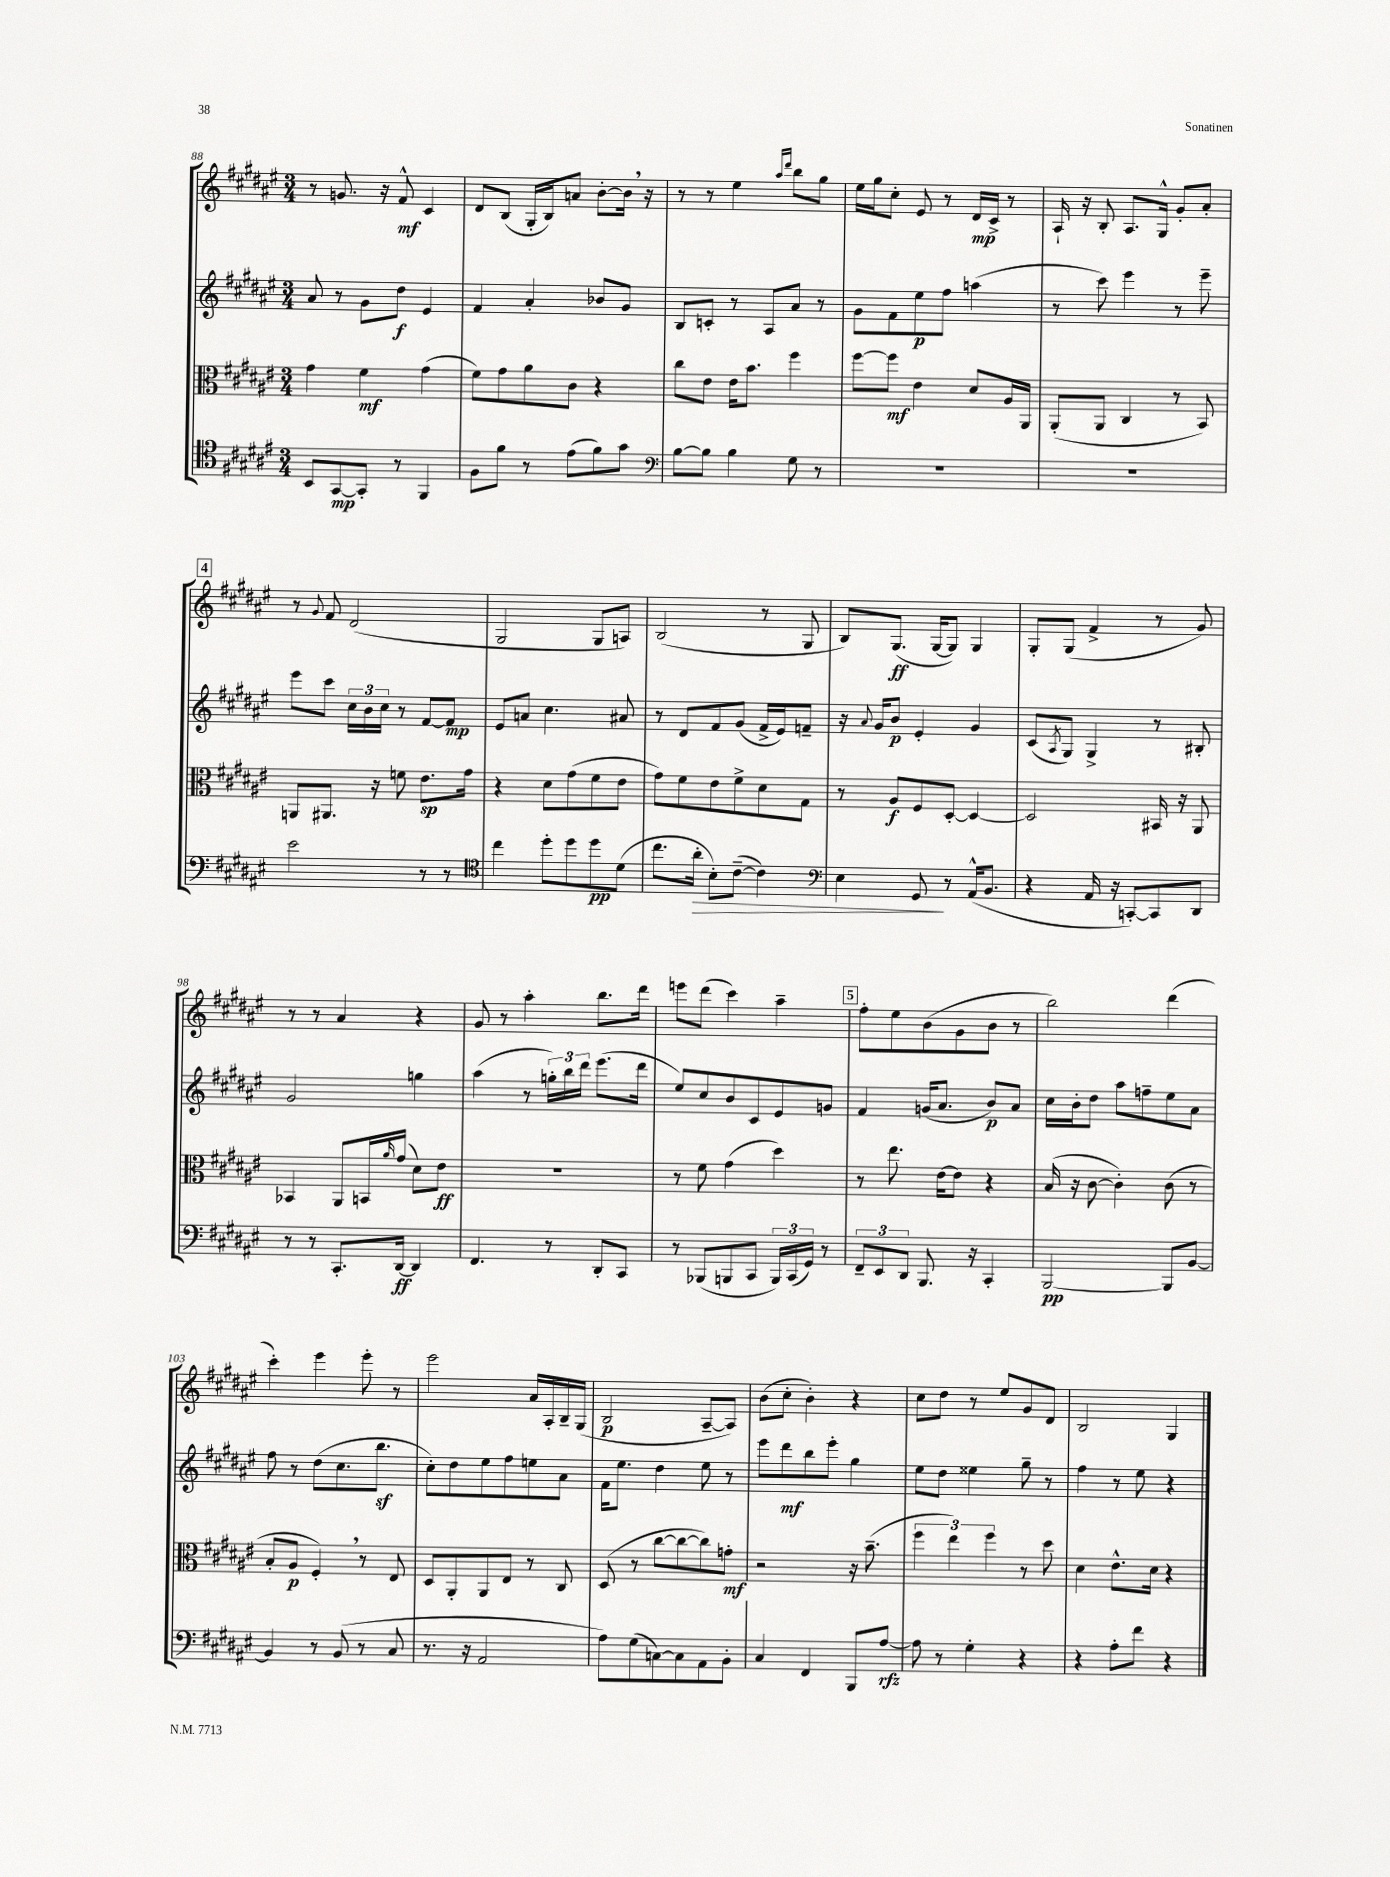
<<
\new StaffGroup <<
\new Staff = "s0" {
    \clef treble \key fis \major \numericTimeSignature \time 3/4
    r8 g'8. r16 fis'8-^\mf cis'4 |
    dis'8 b8( gis16-. b16) a'8 b'8~-. b'16 \breathe r16 |
    r8 r8 eis''4 \grace { ais''16 dis'''16 } b''8 gis''8 |
    eis''16 gis''16 cis''8-. eis'8 r8 dis'16\mp cis'16-> r8 |
    ais16-! r16 b8-. ais8. gis16-^ gis'8-. ais'8-. |
    \mark \markup { \box "4" } r8 \appoggiatura { gis'8 } fis'8 dis'2( |
    gis2 gis8 a8) |
    b2( r8 gis8 |
    b8) gis8.\ff( gis16~ gis8) gis4 |
    gis8-. gis8( fis'4-> r8 gis'8) |
    r8 r8 ais'4 r4 |
    gis'8 r8 ais''4-. b''8. dis'''16 |
    e'''8 dis'''8( cis'''4) ais''4-- |
    \mark \markup { \box "5" } fis''8-. eis''8 b'8( gis'8 b'8 r8 |
    b''2) dis'''4( |
    cis'''4-.) eis'''4 eis'''8-. r8 |
    eis'''2 ais'16 ais16-. b16-- gis16( |
    b2\p ais8~-- ais8) |
    b'8( cis''8-. b'4-.) r4 |
    cis''8 dis''8 r8 eis''8 gis'8 dis'8 |
    b2 gis4 \bar "|." |
}
\new Staff = "s1" {
    \clef treble \key fis \major \numericTimeSignature \time 3/4
    ais'8 r8 gis'8 dis''8\f eis'4 |
    fis'4 ais'4-. bes'8 gis'8 |
    b8 c'8-. r8 ais8 ais'8 r8 |
    gis'8 fis'8 eis''8\p fis''8 a''4( |
    r8 cis'''8) eis'''4 r8 eis'''8-- |
    \mark \markup { \box "4" } eis'''8 cis'''8 \tuplet 3/2 { cis''16 b'16 cis''16 } r8 fis'8~ fis'8\mp |
    eis'8 a'8 cis''4. ais'8 |
    r8 dis'8 fis'8 gis'8( fis'16-> eis'16) f'8-- |
    r16 \appoggiatura { ais'8 } gis'16 b'8\p eis'4-. gis'4 |
    cis'8( \acciaccatura { ais8 } gis8) gis4-> r8 bis8-. |
    gis'2 g''4 |
    ais''4( r8 \tuplet 3/2 { g''16-.) b''16 dis'''16 } eis'''8.( dis'''16 |
    eis''8) cis''8 b'8 cis'8 eis'8 g'8 |
    \mark \markup { \box "5" } fis'4 g'16( ais'8. b'8\p) ais'8 |
    cis''16 b'16-. dis''8 ais''8 f''8-- eis''8 ais'8 |
    fis''8 r8 dis''8( cis''8. b''8.\sf |
    cis''8-.) dis''8 eis''8 fis''8 e''8 ais'8 |
    fis'16 eis''8. dis''4 eis''8 r8 |
    eis'''8 dis'''8\mf b''8 eis'''8-. gis''4 |
    eis''8 dis''8 eisis''4 gis''8-- r8 |
    fis''4 r8 eis''8 r4 \bar "|." |
}
\new Staff = "s2" {
    \clef alto \key fis \major \numericTimeSignature \time 3/4
    gis'4 fis'4\mf gis'4( |
    fis'8) gis'8 ais'8 cis'8 r4 |
    cis''8 eis'8 eis'16 b'8. fis''4 |
    fis''8~ fis''8\mf eis'4 dis'8 ais16 ais,16 |
    ais,8-.( ais,8 cis4 r8 b,8) |
    \mark \markup { \box "4" } a,8 ais,8. r16 f'8 eis'8.\sp gis'16 |
    r4 dis'8 gis'8( fis'8 eis'8 |
    gis'8) fis'8 eis'8 fis'8-> dis'8 gis8 |
    r8 ais8\f fis8 dis8~-. dis4~ |
    dis2 bis,16 r16 ais,8 |
    bes,4 ais,8 b,16 \grace { ais'16 } gis'16( dis'8) eis'8\ff |
    R2. |
    r8 fis'8 gis'4( dis''4) |
    \mark \markup { \box "5" } r8 eis''8. eis'16~ eis'8 r4 |
    b16( r16 cis'8~ cis'4-.) cis'8( r8 |
    b8-. ais8\p fis4-.) \breathe r8 eis8 |
    dis8 ais,8-. ais,8 eis8 r8 cis8 |
    dis8( r8 cis''8~ cis''8~ cis''8) g'8-.\mf |
    r2 r16 b'8.--( |
    \tuplet 3/2 { fis''4 eis''4) fis''4 } r8 dis''8 |
    dis'4 eis'8.-^ dis'16 r4 \bar "|." |
}
\new Staff = "s3" {
    \clef tenor \key fis \major \numericTimeSignature \time 3/4
    b,8 gis,8~\mp gis,8-. r8 fis,4 |
    fis8 fis'8 r8 eis'8( fis'8) gis'8 |
    \clef bass b8~ b8 b4 gis8 r8 |
    R2. |
    R2. |
    \mark \markup { \box "4" } eis'2 r8 r8 |
    \clef tenor cis''4 dis''8-. dis''8 dis''8\pp dis'8( |
    cis''8. ais'16-.\> b8-.) cis'8~--( cis'4) |
    \clef bass eis4 gis,8\! r8 ais,16-^( b,8. |
    r4 ais,16 r16 c,8~-.) c,8 dis,8 |
    r8 r8 cis,8.-. dis,16~\ff dis,4 |
    fis,4. r8 dis,8-. cis,8 |
    r8 bes,,8( b,,8 cis,8 \tuplet 3/2 { b,,16) cis,16( gis,16) } r8 |
    \mark \markup { \box "5" } \tuplet 3/2 { fis,8-- eis,8 dis,8 } b,,8. r16 cis,4-. |
    b,,2~\pp b,,8 b,8~ |
    b,4 r8 b,8( r8 cis8 |
    r8. r16 ais,2 |
    ais8) gis8( c8~) c8 ais,8 b,8-. |
    cis4 fis,4 b,,8 ais8~\rfz |
    ais8 r8 gis4-. r4 |
    r4 ais8-. fis'8 r4 \bar "|." |
}
>>
>>
\layout { \context { \Score currentBarNumber = #88 } }
